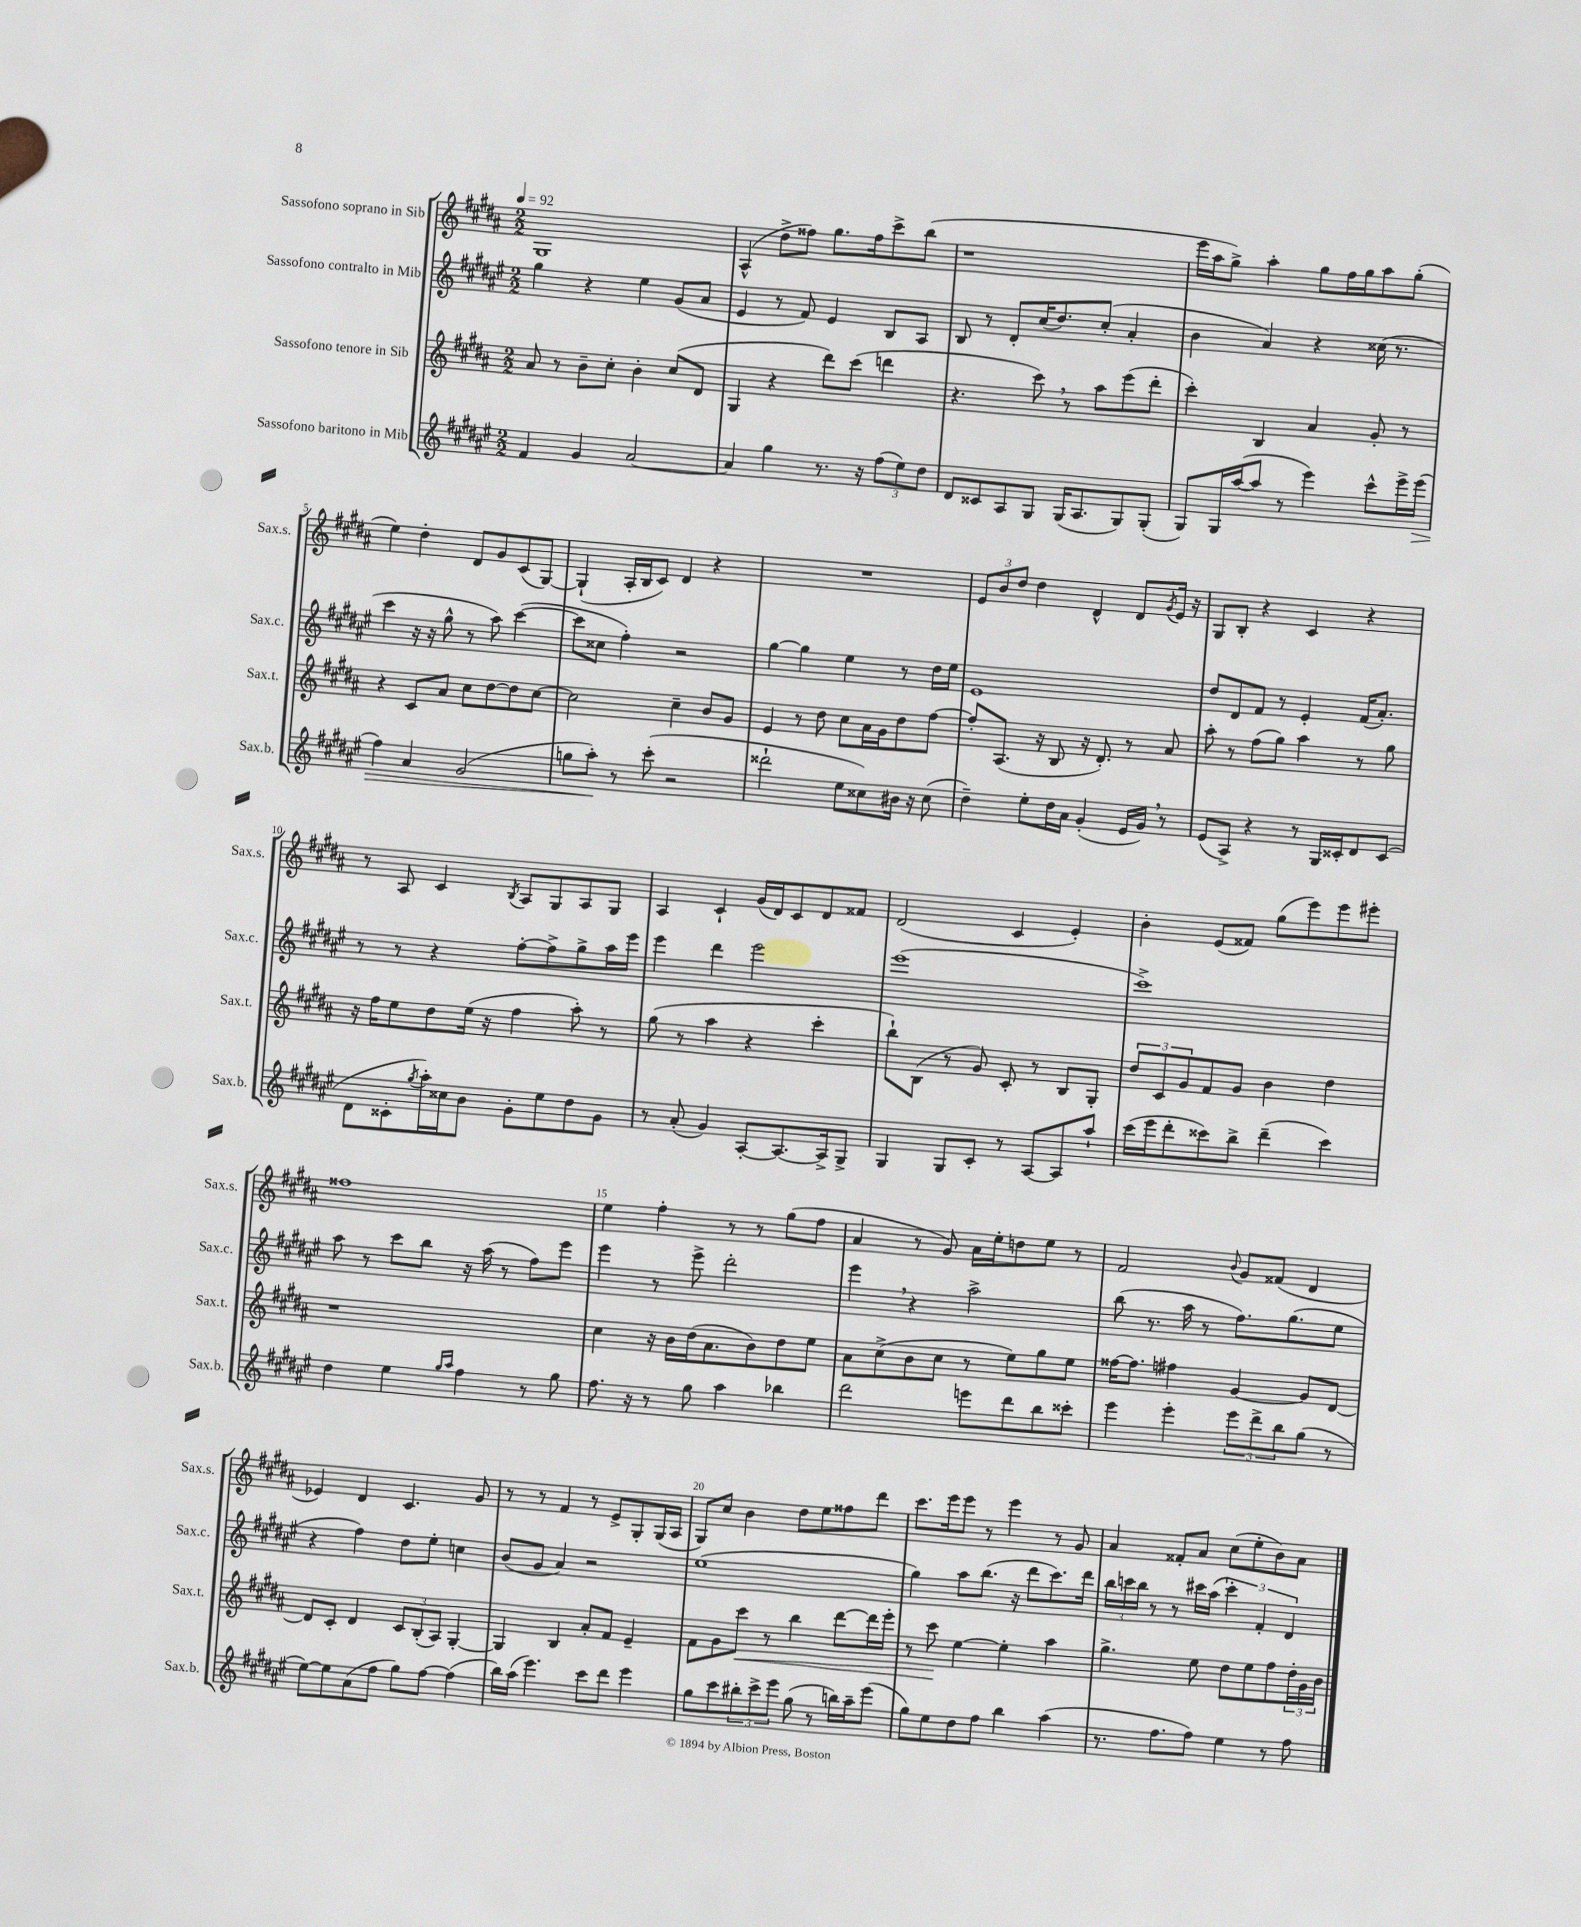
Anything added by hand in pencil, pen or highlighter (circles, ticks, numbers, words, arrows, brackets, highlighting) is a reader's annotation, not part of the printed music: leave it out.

**kern	**dynam	**kern	**dynam	**kern	**kern
*part4	*part4	*part3	*part3	*part2	*part1
*staff4	*staff4	*staff3	*staff3	*staff2	*staff1
*I"Sassofono baritono in Mib	*	*I"Sassofono tenore in Sib	*	*I"Sassofono contralto in Mib	*I"Sassofono soprano in Sib
*I'Sax.b.	*	*I'Sax.t.	*	*I'Sax.c.	*I'Sax.s.
*clefG2	*	*clefG2	*	*clefG2	*clefG2
*k[f#c#g#d#a#e#]	*	*k[f#c#g#d#a#]	*	*k[f#c#g#d#a#e#]	*k[f#c#g#d#a#]
*M2/2	*	*M2/2	*	*M2/2	*M2/2
*MM92	*	*MM92	*	*MM92	*MM92
=1	=1	=1	=1	=1	=1
4f#/	.	8a#/	.	4gg#\	1G#
.	.	8r	.	.	.
4g#/	.	8b~\L	.	4r	.
.	.	8cc#'\J	.	.	.
[2a#/	.	4b'\	.	4ee#\	.
.	.	(8cc#/L	.	(8g#/L	.
.	.	8d#/J	.	8a#/J	.
=2	=2	=2	=2	=2	=2
4a#/]	.	4G#/	.	4e#/	(4A#^^/
4gg#\	.	4r	.	8r	8dd#^\L
.	.	.	.	8f#/)	8ff##X\J)
8.r	.	8ddd#\L)	.	4e#/	8.gg#\L
.	.	(8ccc#\J	.	.	.
16r	.	.	.	.	16ff##\k
(12ff#\L	.	4dddn\	.	8B/L	8ccc#^\
12ee#\)	.	.	.	.	.
.	.	.	.	8A#/J	(8bb\J
12dd#\J	.	.	.	.	.
=3	=3	=3	=3	=3	=3
8d#/L	.	4.r	.	8B/	1r
8c##X/	.	.	.	8r	.
8A#/	.	.	.	8d#'/L	.
8G#/J	.	8ccc#,\)	.	(16cc#/K	.
.	.	.	.	8.dd#/)	.
(16G#/KL	.	8r	.	.	.
8.A#/	.	.	.	.	.
.	.	8aa#\L	.	(8cc#'/J	.
8G#/)	.	(8eee\	.	4a#'/	.
(8G#'/J	.	8ddd#'\J	.	.	.
=4	=4	=4	=4	=4	=4
8G#/L)	.	4ccc#'\)	.	4b\	16eee\LL
.	.	.	.	.	16aa#\J
16G#/L	.	.	.	.	8gg#^\J)
([16aa#/J	.	.	.	.	.
8aa#/J]	.	4B/	.	4a#/)	4aa#'\
8r	.	.	.	.	.
4eee#\)	.	4a#/	.	4r	8gg#\L
.	.	.	.	.	16ff#\L
.	.	.	.	.	16gg#\J
8ccc#^^\L	.	8g#'/	.	(16cc##X\	8aa#\
.	.	.	.	8.r	.
16eee#^\L	.	8r	.	.	(8gg#'\J
!	!LO:HP:b	!	!	!	!
(16eee#\JJ	>	.	.	.	.
!!LO:LB:g=z
=5	=5	=5	=5	=5	=5
4ff#\)	.	4r	.	4ccc#\	4ee\)
4a#/	.	8c#/L	.	16r	4dd#'\
.	.	.	.	16r	.
.	.	8a#/J	.	8gg#^^\	.
(2g#/	.	8cc#\L	.	8r	8d#/L
.	.	[8dd#\	.	8aa#\)	8g#/
.	.	8dd#\]	.	([4ccc#\	(8c#/
.	.	[8cc#\J	.	.	[8G#/J)
=6	=6	=6	=6	=6	=6
8ggn\L	.	2cc#\]	.	8ccc#\L]	(4G#`/]
8aa#'\J)	.	.	.	8cc##X\J	.
8r	]	.	.	4ff#'\)	16A#'/LL
.	.	.	.	.	16B/J
(8ccc#'\	.	.	.	.	8c#/J)
2r	.	4cc#~\	.	2r	4d#/
.	.	8b/L	.	.	4r
.	.	8g#/J	.	.	.
=7	=7	=7	=7	=7	=7
2ddd##X`\	.	4e/	.	[4gg#\	1r
.	.	8r	.	4gg#\]	.
.	.	8dd#\	.	.	.
8ee#\L	.	8cc#\L	.	4ee#\	.
8cc##X\)	.	16a#\L	.	.	.
.	.	16g#\J	.	.	.
16b#X\Jk	.	8dd#\	.	8r	.
16r	.	.	.	.	.
(8cc##\	.	[8ff#\J	.	16dd#\LL	.
.	.	.	.	16ee#\JJ	.
=8	=8	=8	=8	=8	=8
4dd#~\)	.	8ff#'/L]	.	1e#	12e/L
.	.	.	.	.	12b/
.	.	(8.A#/J	.	.	.
.	.	.	.	.	12dd#/J
8ee#'\L	.	.	.	.	4dd#\
.	.	16r	.	.	.
16dd#\L	.	8B/	.	.	.
16a#\JJ	.	.	.	.	.
(4g#'/	.	16r	.	.	4d#^^/
.	.	8.d#'/)	.	.	.
16e#/LL	.	8r	.	.	8d#/L
16g#,/JJ)	.	.	.	.	.
.	.	.	.	.	8qg#/
8r	.	8a#/	.	.	16e/Jk
.	.	.	.	.	16r
=9	=9	=9	=9	=9	=9
(8e#/L	.	8aa#'\	.	8dd#/L	8G#/L
8A#^/J)	.	8r	.	8d#/	8B'/J
4r	.	(8ff#\L	.	8f#/J	4r
.	.	8gg#\J)	.	8r	.
8r	.	4aa#\	.	4e#'/	4c#/
16G#/LL	.	.	.	.	.
16c##X'/J	.	.	.	.	.
8d#/	.	8r	.	(16f#/KL	4r
.	.	.	.	8.a#'/J)	.
(8c##/J	.	8gg#\	.	.	.
!!LO:LB:g=z
=10	=10	=10	=10	=10	=10
8d#\L	.	16r	.	8r	8r
.	.	16ff#\KL	.	.	.
8c##X'\	.	8ee\	.	8r	8A#/
8qgg#/	.	.	.	.	.
16aa#'\L)	.	8dd#\	.	4r	4c#/
16cc##X\J	.	.	.	.	.
8b\J	.	(16ee\Jk	.	.	.
.	.	16r	.	.	.
.	.	.	.	.	8qB/
8g#'\L	.	4ff#\	.	[8ff#'\L	8A#/L
8ee#\	.	.	.	8ff#^\]	8G#/
8dd#\	.	8aa#'\)	.	8gg#^\	8A#/
8g#\J	.	8r	.	16aa#\L	8G#/J
.	.	.	.	16eee#\JJ	.
=11	=11	=11	=11	=11	=11
8r	.	(8gg#\	.	4eee#\	4A#/
(8a#'/	.	8r	.	.	.
4g#/)	.	4aa#\	.	4ddd#\	4c#`/
[8A#'/L	.	4r	.	2eee#\	(16g#/LL
.	.	.	.	.	16d#/J)
8.A#/_	.	.	.	.	8c#/
.	.	4ccc#'\	.	.	8d#/
16A#^/k]	.	.	.	.	.
8G#^/J	.	.	.	.	8f##X/J
=12	=12	=12	=12	=12	=12
4G#/	.	8bb`\L)	.	(1eee#	(2d#/
.	.	(8B\J	.	.	.
8G#/L	.	8r	.	.	.
8c#'/J	.	8g#/)	.	.	.
8r	.	8c#'/	.	.	4c#/
[8A#/L	.	8r	.	.	.
8A#/]	.	8B/L	.	.	4e'/)
8aa#`/J	.	8G#'/J	.	.	.
=13	=13	=13	=13	=13	=13
(16ccc#\LL	.	12dd#/L	.	1ccc#^)	4b'\
16eee#\J	.	.	.	.	.
.	.	12c#/	.	.	.
8ddd#'\	.	.	.	.	.
.	.	12g#/	.	.	.
8ccc##X\)	.	8f#/	.	.	(8e/L
8bb^\J	.	8g#/J	.	.	8f##X/J)
(4ddd#~\	.	4b\	.	.	(8gg#\L
.	.	.	.	.	8eee\)
4ccc##\)	.	4dd#\	.	.	8eee\
.	.	.	.	.	8eee#X'\J
!!LO:LB:g=z
=14	=14	=14	=14	=14	=14
4dd#\	.	1r	.	8aa#\	1ff##X
.	.	.	.	8r	.
4ee#\	.	.	.	8ccc#\L	.
.	.	.	.	8bb\J	.
16qqgg#/LL	.	.	.	.	.
16qqaa#/JJ	.	.	.	.	.
4ff#\	.	.	.	16r	.
.	.	.	.	(16aa#\	.
.	.	.	.	8r	.
8r	.	.	.	8ff#\L)	.
8gg#\	.	.	.	8eee#\J	.
=15	=15	=15	=15	=15	=15
8.ff#\	.	4cc#\	.	4eee#\	4ee\
16r	.	.	.	.	.
8r	.	16r	.	8r	4ff#'\
.	.	16b\LL	.	.	.
8gg#\	.	(16dd#\J	.	8eee#^\	.
.	.	8.a#\	.	.	.
4aa#\	.	.	.	2ddd#'\	8r
.	.	8b\)	.	.	8r
4bb-X\	.	8dd#\	.	.	(8gg#\L
.	.	8ee\J	.	.	8ff#\J
=16	=16	=16	=16	=16	=16
2ddd#\	.	8a#\L	.	4eee#,\	4a#/
.	.	(8cc#^\	.	.	.
.	.	8b\	.	4r	8r
.	.	8cc#\J	.	.	8g#/)
8eeen\L	.	8r	.	2aa#^\	16a#\LL
.	.	.	.	.	16ee'\J
8ddd#\	.	8ee\L)	.	.	8ddn\
8bb\	.	8gg#\	.	.	8ee\J
8ccc##X'\J	.	8ee\J	.	.	8r
=17	=17	=17	=17	=17	=17
4eee#\	.	[16ff##X\KL	.	(8bb\	2f#/
.	.	8.ff##\J]	.	.	.
.	.	.	.	8.r	.
4eee#'\	.	4ff#X\	.	.	.
.	.	.	.	16aa#\	.
.	.	.	.	8r	.
.	.	.	.	.	8qqb/
12eee#\L	.	[4g#/	.	8.ff#\L)	8g#/L
12ddd#^\	.	.	.	.	.
.	.	.	.	.	(8f##X/J
12bb\	.	.	.	.	.
.	.	.	.	(8.gg#\	.
(8gg#\J	.	8g#/L]	.	.	4d#/
8r	.	[8d#/J	.	8ee#\J	.
!!LO:LB:g=z
=18	=18	=18	=18	=18	=18
[8ee#\L)	.	8d#/L]	.	4r	4e-X/)
8ee#\]	.	8c#'/J	.	.	.
(8a#\	.	4d#/	.	4ff#\)	4d#/
8ff#\J	.	.	.	.	.
8gg#\L)	.	12c#/L	.	8dd#\L	4.c#/
.	.	(12B'/	.	.	.
[8ff#\J	.	.	.	8ee#'\J	.
.	.	12A#/J)	.	.	.
(4ff#\]	.	[4G#'/	.	4ccn\	.
.	.	.	.	.	8g#/
=19	=19	=19	=19	=19	=19
16bb\LL)	.	4G#/]	.	(8b/L	8r
(16aa#\JJ	.	.	.	.	.
4.eee#\)	.	.	.	8g#/J	8r
.	.	4B/	.	4a#/)	4f#/
8ccc#\L	.	8a#'/L	.	2r	8r
8ddd#\J	.	8f#/J	.	.	8e^/L
4eee#\	.	4e~/	.	.	8G#'/
.	.	.	.	.	(16G#/L
.	.	.	.	.	16A#/JJ
=20	=20	=20	=20	=20	=20
8gg#\L	.	8f#\L	.	(1ee#	8G#/L)
8ccc#\	.	8g#\	.	.	8cc#/J
!	!	!	!LO:HP:b	!	!
12bb#X'\	.	8ccc#\J	<	.	4b\
12ccc#^\	.	.	.	.	.
.	.	8r	.	.	.
12eee#\J	.	.	.	.	.
(8gg#\	.	4bb\	.	.	8dd#\L
8r	.	.	.	.	8ee\
16bbn\LL)	.	[8ddd#\L	.	.	8ff##X\
16aa#~\J	.	.	.	.	.
(8eee#\J	.	16ddd#\L]	.	.	8ddd#\J
.	.	16eee'\JJ	.	.	.
=21	=21	=21	=21	=21	=21
8gg#\L)	.	8r	.	4gg#\)	8.ccc#\L
8ee#\	.	8ccc#\	.	.	.
.	.	.	.	.	16eee\k
8dd#\	.	[4ee\	[	8aa#\L	8eee\J
8ff#\J	.	.	.	(8.bb\J	8r
4bb\	.	4ee'\]	.	.	4eee\
.	.	.	.	16r	.
.	.	.	.	8ddd#\L	.
(4aa#\	.	4aa#\	.	8.ccc#\)	8r
.	.	.	.	.	8g#/
.	.	.	.	16ddd#\Jk	.
=22	=22	=22	=22	=22	=22
8.r	.	4.gg#^\	.	24bb\LL	4a#/
.	.	.	.	24cccn\	.
.	.	.	.	24bb\JJ	.
.	.	.	.	8r	.
8.ff#\L	.	.	.	.	.
.	.	.	.	8r	8f##X'/L
8ff#\J)	.	8ee\	.	16ccc#X\LL	8a#/J
.	.	.	.	(16aa#\JJ	.
4ee#\	.	8dd#\L	.	6ccc#'\)	(8cc#\L
.	.	8ee\	.	.	8ee'\
.	.	.	.	6f#'/	.
8r	.	8ff#\	.	.	8b\)
.	.	.	.	6d#/	.
8ff#\	.	24dd#'\L	.	.	8a#\J
.	.	24g#\	.	.	.
.	.	24b\JJ	.	.	.
==	==	==	==	==	==
*-	*-	*-	*-	*-	*-
